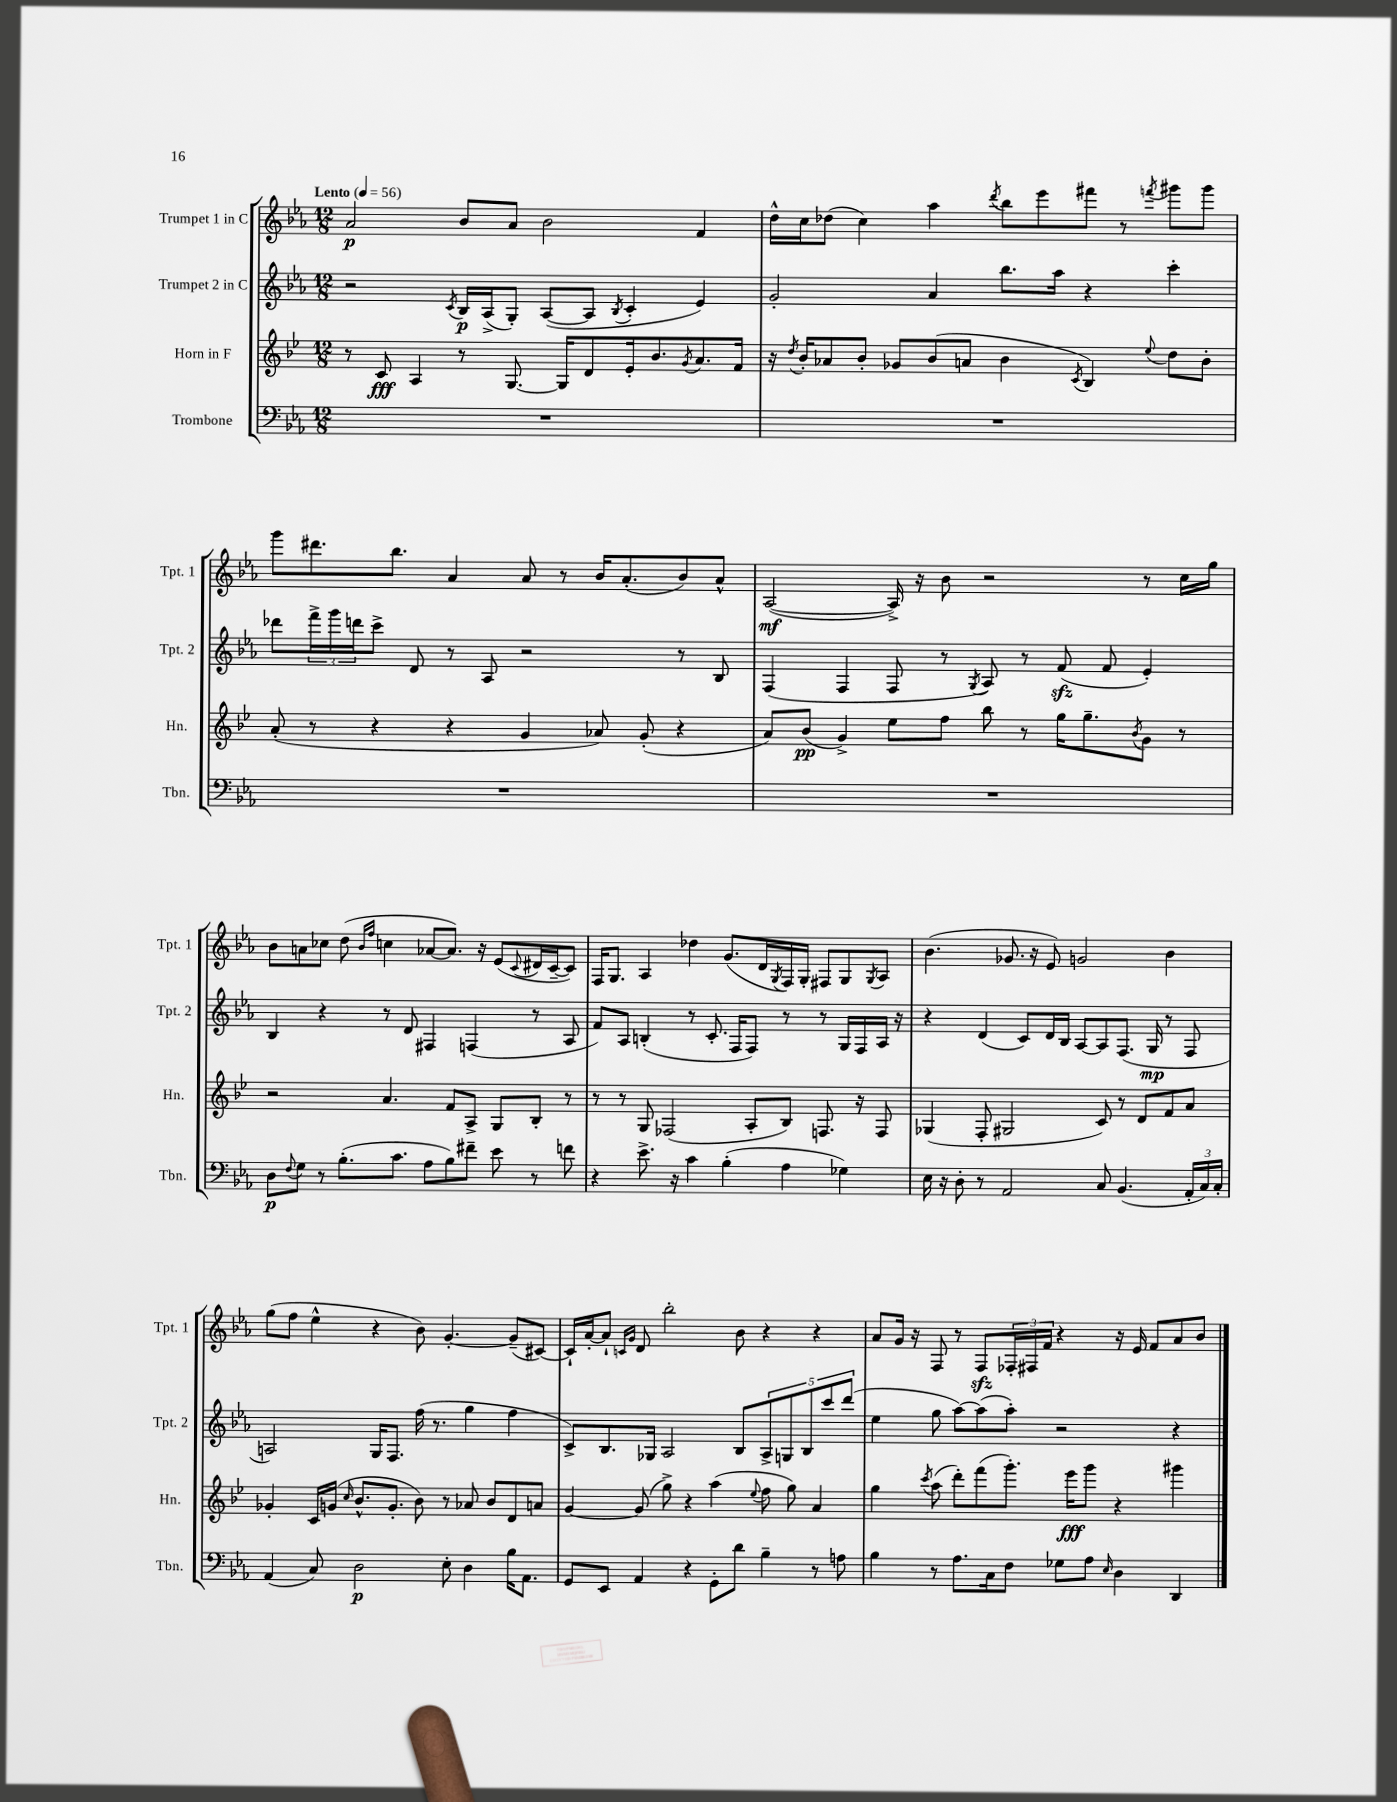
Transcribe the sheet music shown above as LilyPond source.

<<
\new StaffGroup <<
\new Staff = "s0" \with { instrumentName = "Trumpet 1 in C" shortInstrumentName = "Tpt. 1" } {
    \clef treble \key ees \major \numericTimeSignature \time 12/8 \tempo "Lento" 4 = 56
    aes'2\p bes'8 aes'8 bes'2 f'4 |
    d''16-^ c''16 des''8( c''4) aes''4 \acciaccatura { d'''8 } bes''8 ees'''8 fis'''8 r8 \acciaccatura { f'''8 } gis'''8 gis'''8 |
    g'''8 dis'''8. bes''8. aes'4 aes'8 r8 bes'16 aes'8.-.( bes'8) aes'8-^ |
    aes2~\mf( aes16->) r16 bes'8 r2 r8 c''16 g''16 |
    bes'8 a'8 ces''8 d''8( \grace { bes'16 f''16 } c''4 aes'8~ aes'8.) r16 ees'8( \appoggiatura { c'8 } dis'16 c'16~-- c'8) |
    f16 g8. aes4 des''4 g'8.( d'16 \acciaccatura { g8 } f16) g16-. fis8 g8 \acciaccatura { g8 } aes8 |
    bes'4.( ges'8. r16 ees'8) g'2 bes'4 |
    g''8( f''8 ees''4-^ r4 bes'8) g'4.~-. g'8--( cis'8~) |
    cis'16-! aes'16~-. aes'8-! \grace { c'16 g'16 } d'8 bes''2-. bes'8 r4 r4 |
    aes'8 g'16 r16 f8 r8 f8\sfz \tuplet 3/2 { fes16-. fis16 f'16 } r4 r16 ees'16 f'8 aes'8 bes'8 \bar "|." |
}
\new Staff = "s1" \with { instrumentName = "Trumpet 2 in C" shortInstrumentName = "Tpt. 2" } {
    \clef treble \key ees \major \numericTimeSignature \time 12/8
    r2 \acciaccatura { c'8 } bes16\p aes16->( g8-.) aes8~( aes8 \acciaccatura { bes8 } c'4-. ees'4) |
    g'2-. aes'4 bes''8. aes''16 r4 c'''4-. |
    des'''8 \tuplet 3/2 { f'''16-> g'''16 d'''16 } c'''8-> d'8 r8 aes8 r2 r8 bes8 |
    f4( f4 f8 r8 \acciaccatura { g8 } aes8) r8 f'8\sfz( f'8 ees'4-.) |
    bes4 r4 r8 d'8 fis4 f4( r8 aes8 |
    f'8) aes8 b4-.( r8 c'8.-. f16 f8) r8 r8 g16 f16 aes16 r16 |
    r4 d'4( c'8) d'16 bes16 aes8~ aes8 f8.( g16\mp r8 f8 |
    a2) g16 f8. f''16( r8. g''4 f''4 |
    c'8->) bes8. ges16 aes2 bes8 \tuplet 5/4 { aes8-> g8 bes8 c'''8 d'''8( } |
    ees''4 g''8 aes''8~) aes''8( aes''8-.) r2 r4 \bar "|." |
}
\new Staff = "s2" \with { instrumentName = "Horn in F" shortInstrumentName = "Hn." } {
    \clef treble \key bes \major \numericTimeSignature \time 12/8
    r8 c'8\fff a4 r8 g8.~ g16 d'8 ees'16-. bes'8. \acciaccatura { g'8 } a'8. f'16 |
    r16 \acciaccatura { d''8 } bes'16-. aes'8 bes'8-. ges'8 bes'8( a'8 bes'4 \acciaccatura { c'8 } bes4) \appoggiatura { ees''8 } d''8 bes'8-. |
    a'8-.( r8 r4 r4 g'4 aes'8) g'8-.( r4 |
    a'8) bes'8\pp( g'4->) ees''8 f''8 bes''8 r8 g''16 g''8.-- \acciaccatura { bes'8 } g'8 r8 |
    r2 a'4. f'8 a8-> g8 bes8-. r8 |
    r8 r8 g8 fes2( a8-. bes8) f8. r16 f8 |
    ges4( f8-. gis2 c'8) r8 d'8 f'8 a'8 |
    ges'4-. c'16 g'16( \grace { c''16 } bes'8.-^ g'8.-. bes'8) r8 aes'8 bes'8 d'8 a'8 |
    g'4~ g'8( g''8->) r4 a''4( \appoggiatura { ees''8 } f''8 g''8) a'4 |
    g''4 \acciaccatura { c'''8 } a''8( d'''8-.) f'''8( g'''8.-.) ees'''16\fff g'''8 r4 gis'''4 \bar "|." |
}
\new Staff = "s3" \with { instrumentName = "Trombone" shortInstrumentName = "Tbn." } {
    \clef bass \key ees \major \numericTimeSignature \time 12/8
    R1. |
    R1. |
    R1. |
    R1. |
    d8\p \appoggiatura { f8 } g8 r8 bes8.-.( c'8. aes8 bes8) fis'8-- ees'8 r8 f'8 |
    r4 ees'8.-> r16 c'4 bes4-.( aes4 ges4) |
    ees16 r16 d8-. r8 aes,2 c8 bes,4.( \tuplet 3/2 { aes,16-. c16) c16-. } |
    aes,4( c8) d2\p ees8-. d4 bes16 aes,8. |
    g,8 ees,8 aes,4 r4 g,8-. d'8 bes4-- r8 a8 |
    bes4 r8 aes8. c16 f8 ges8 aes8 \grace { ees16 } d4 d,4 \bar "|." |
}
>>
>>
\layout { \context { \Score \remove "Bar_number_engraver" } }
